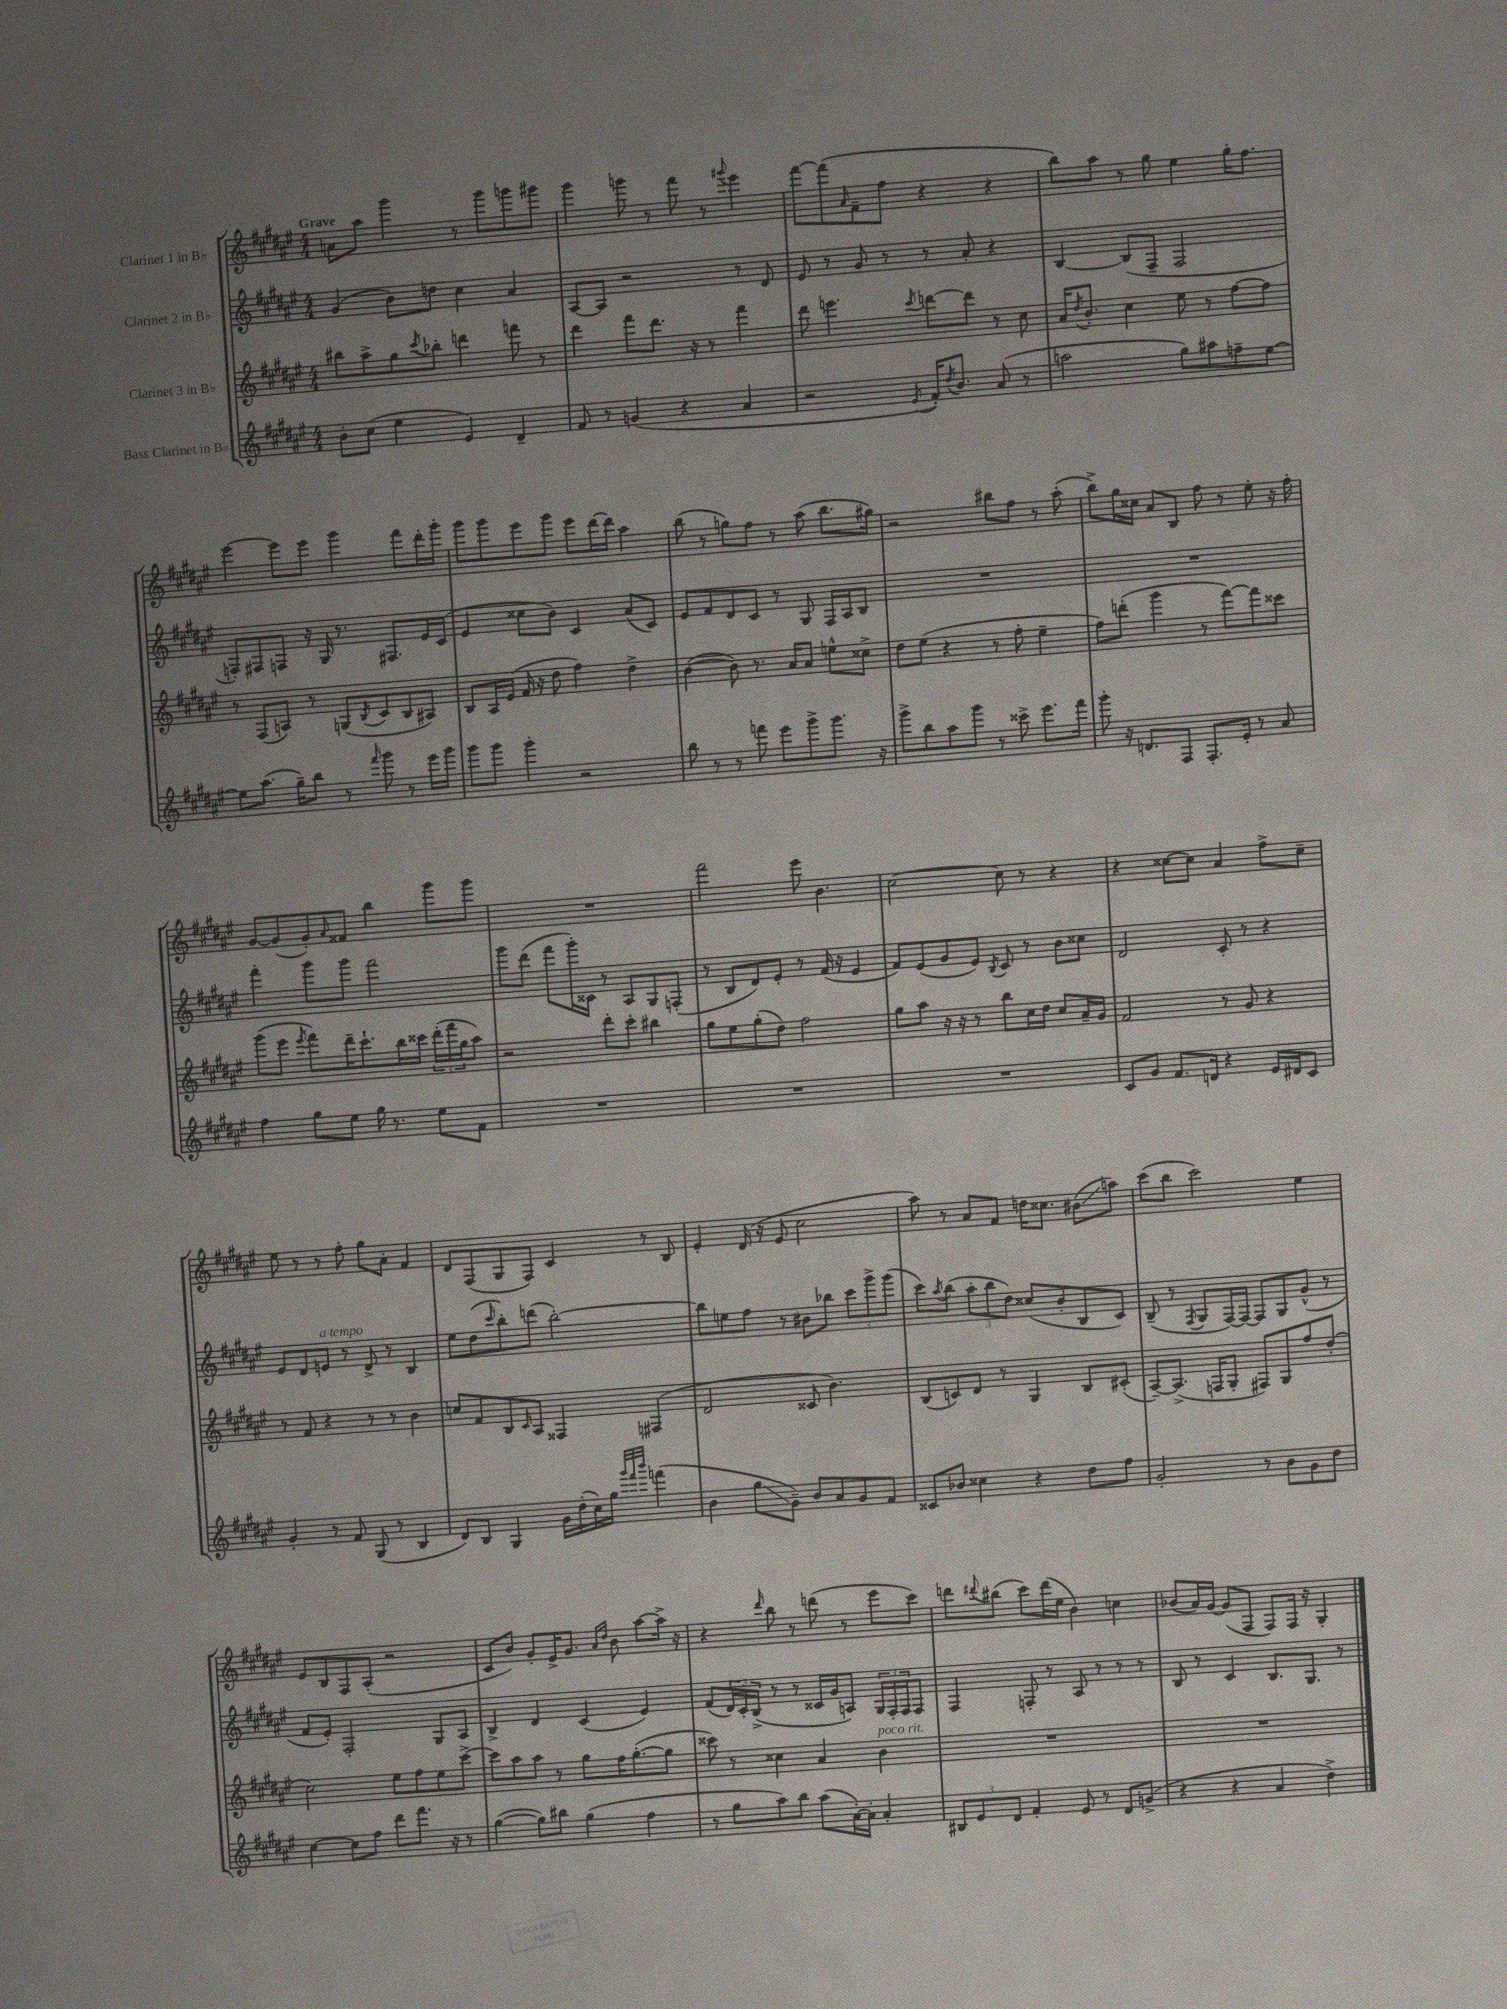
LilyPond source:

<<
\new StaffGroup <<
\new Staff = "s0" \with { instrumentName = "Clarinet 1 in Bb" } {
    \clef treble \key fis \major \numericTimeSignature \time 4/4 \tempo "Grave"
    a'8 ais''8 gis'''4 r8 gis'''8 g'''8 gis'''8 |
    gis'''4 g'''8 r8 fis'''8 r8 \appoggiatura { gis'''8 } eis'''4 |
    fis'''8~ fis'''8( \grace { ais'16 } fis'8-- fis''8 r4 r4 |
    b''8) ais''8 r8 gis''8 eis''4 gis''16-. fis''8. |
    eis'''4~ eis'''8 eis'''8 gis'''4 fis'''8 dis'''16-. gis'''16-. |
    gis'''8 gis'''8 eis'''8 gis'''8 eis'''8 dis'''16~ dis'''16 ais''4 |
    b''8( r8 g''8) fis''8 r8 ais''8( b''8. gis''16) |
    r2 bis''8 fis''8 r8 ais''8-.( |
    b''8->) gis''16 cisis''16 ais'8 b8 fis''8 r8 eis''8-. r16 fis''16-. |
    gis'8~ gis'8( gis'8-.) \grace { ais'16 } fisis'8 b''4 gis'''8 gis'''8 |
    R1 |
    fis'''2 eis'''8 b'4. |
    cis''2~ cis''8 r8 r4 |
    r4 cisis''8~ cisis''8 ais'4 fis''8-> cisis''8-- |
    eis''8 r8 r8 fis''8-. gis''8 ais'8-. fis'4 |
    dis'8 fis8( gis8 fis8) cis'4 r8 b8 |
    eis'4-. dis'16( r16 eis'8 cis''2 |
    ais''8) r8 ais'8 fis'8 d''16 cisis''8. bis'8\glissando( a''8) |
    cis'''8( b''8 cis'''2) eis''4 |
    eis'8 b8 fis8 ais8-.( r2 |
    cis'8 b'8) gis'8-. eis'16-> gis'8. \grace { ais'16 dis''16 } b'8 ais''8~ ais''16-> r16 |
    r4 \grace { dis'''16 } b''8 r8 d'''8( r8 eis'''8 cis'''8) |
    d'''8 \appoggiatura { dis'''8 } bis''8( cis'''8) dis'''16( eis''16 b'4) c''4 |
    bes'8( ais'16) gis'16~ gis'8( fis8 fis8) fis16 r16 gis4-. \bar "|." |
}
\new Staff = "s1" \with { instrumentName = "Clarinet 2 in Bb" } {
    \clef treble \key fis \major \numericTimeSignature \time 4/4
    gis'4( b'8) d''8 cis''4 ais'4 |
    ais8~ ais8 r2 r8 dis'8 |
    eis'8 r8 gis'8 r8 r8 ais'8-. r4 |
    b4~ b8( fis8-- fis2 |
    f8-.) fis8 f8 r16 gis16 r8. fis8. eis'16 cis'16( |
    eis'4 cisis''8 b'8) cis'4 ais'8( cis'8) |
    eis'8 fis'8 dis'8 cis'8 r8 gis8 fis16 ais16 b8 |
    R1 |
    R1 |
    fis'''4-. gis'''8 gis'''8 fis'''2 |
    gis'''8 dis'''8( fis'''8 gis'''16-.) cisis'16 r8 ais8 gis8 f8-.( |
    r8 b8 dis'8) eis'8-. r8 fis'16( r16 eis'4 |
    fis'8) eis'8( gis'8 eis'8) \acciaccatura { b8 } cis'8 r8 b'8 cisis''8 |
    dis'2 cis'8-. r8 r4 |
    eis'8 dis'8 e'8^\markup { \italic "a tempo" } r8 dis'8-> r8 b4 |
    eis''8 dis''8( \grace { cis'''16 } b''8-.) d'''8( b''2~-.) |
    b''8 e''8 fis''8 r8 bis'8 bes''8 \tuplet 3/2 { cis'''8 gis'''8-> gis'''8( } |
    cis'''8) \acciaccatura { ais''8 } b''8( \tuplet 3/2 { ais''8-. b''8 dis''8) } cisis''8( b'8-. b8 cis'8) |
    b8--( r8 \acciaccatura { fis8 } gis8 fis16~) fis16~ fis8 gis8 gis'8-^( r8 |
    fis'8 eis'8-.) fis2-. gis8 ais8 |
    b4-> dis'4 cis'4( eis'4) |
    fis'8( \tuplet 3/2 { dis'16) cis'16-. b16->( } r8 r8 cisis'16 gis'16 a8) \tuplet 3/2 { gis16 fis16-. fis16 } fis8 |
    fis4 f8-. r8 ais8 r8 r8 r8 |
    b8 r8 cis'4 b8. gis8. r8 \bar "|." |
}
\new Staff = "s2" \with { instrumentName = "Clarinet 3 in Bb" } {
    \clef treble \key fis \major \numericTimeSignature \time 4/4
    bis''8 ais''8-> gis''8 \acciaccatura { cis'''8 } bes''8-. d'''4 f'''8 r8 |
    dis'''4 fis'''8 dis'''8. r16 r8 fis'''4 |
    dis'''8 e'''4. \acciaccatura { cis'''8 } d'''8~ d'''8 r8 cis''8 |
    ais'16 \acciaccatura { dis''8 } b'8.-. cis''4 eis''8 r8 fis''8~ fis''8 |
    r8 fis8( a8) r8 g8( \acciaccatura { b8 } cis'8 b8 ais8) |
    b8 ais16 eis'16( fis'16 r16 dis''8 fis''4) dis''4-> |
    b'4~( b'8) r8. ais'16 ais'8 e''8-^ cisis''8-> |
    dis''8 eis''8( r4 r8 fis''8-. eis''4-- |
    fis''8) d'''8-.( gis'''4 r8 fis'''8~) fis'''8 cisis'''8 |
    gis'''8( eis'''8 \acciaccatura { eis'''8 } fis'''8) dis'''16-- cis'''8.-! b''16 cisis'''16 \tuplet 3/2 { dis'''16-.( fis'''16 gis''16 } ais''8) |
    r2 dis'''8-. cis'''8-. bis''4 |
    gis''8 eis''8 gis''8-.( dis''8) fis''2 |
    gis''8 ais''8 r16 r16 r8 b''8 cis''16 dis''16 cis''8 ais'16-- gis'16 |
    fis'2 r8 gis'8 r4 |
    r8 fis'8 r4 r8 r8 b'4 |
    c''8 fis'8 b8 \grace { cis'16 } ais8 fisis4 fis4( |
    dis'2 cisis'8 b'4.) |
    b8( c'8) dis'8 r8 gis4 b8 cis'8-.( |
    ais8~--) ais8.->( f16 gis8-. fis8) gis8 fis''8 dis''8-.( |
    cis''2) eis''8 fis''8 eis''8 cis'''8~-> |
    cis'''8 ais''8 ais''8 r8 gis''8 fis''16 gis''8.~-.( gis''8 |
    cisis'''8) r8 cisis''4 ais'4 b'4^\markup { \italic "poco rit." } |
    R1 |
    R1 \bar "|." |
}
\new Staff = "s3" \with { instrumentName = "Bass Clarinet in Bb" } {
    \clef treble \key fis \major \numericTimeSignature \time 4/4
    b'8-. cis''8( eis''4 eis'4) dis'4-- |
    fis'8 r8 g'4( r4 ais'4 |
    r2 \acciaccatura { eis'8 } fis'16-.) \acciaccatura { dis''8 } b'8. ais'8( r8 |
    a''2 gis''8) ais''8 f''8-- eis''8~ |
    eis''8 ais''8.( gis''16--) b''8 r8 \grace { fis'''16 } gis'''8 r8 eis'''16 gis'''16 |
    gis'''8 gis'''8 gis'''4-. r2 |
    b''8 r8 r8 f'''8 eis'''8 gis'''8-> gis'''8. r16 |
    gis'''8-> b''8 ais''8 gis'''8 r8 cisis'''8-> eis'''8. fis'''16 |
    gis'''8-. r16 d'8. fis8 fis8.-. eis'16-. r8 ais'8 |
    fis''4 gis''8 eis''8 gis''16 r8. eis''8 fis'8 |
    R1 |
    R1 |
    R1 |
    cis'8 gis'8 fis'8. d'16 r4 eis'16 dis'16 cis'8 |
    gis'4-. r8 fis'8 gis8( r8 b4 |
    dis'8) b8 gis4 gis'16 dis''16-.( cis''16) gis''16 \grace { gis'''32 fis'''32 b'''32 } f'''4( |
    b'4 gis''8\glissando gis'8--) b'8 ais'8 gis'8 fis'8 |
    cisis'8 bes'8 cisis''4 r4 dis''8 fis''8 |
    gis'2-. r8 b'8 gis'8 dis''8 |
    cis''4~ cis''8 fis''8 dis'''8 fis'''8. r16 r8 |
    gis''4~( gis''8) bis''8 gis''4( fis''4 |
    r8 gis''8 ais''8) b''8 ais''8( ais'16~-.) ais'16-. ais'4-. |
    \tuplet 3/2 { bis8 eis'8 dis'8 } fis'4-. eis'8 r8 dis'8 g'8->( |
    r4 r4 ais'4 dis''4->) \bar "|." |
}
>>
>>
\layout { \context { \Score \remove "Bar_number_engraver" } }
